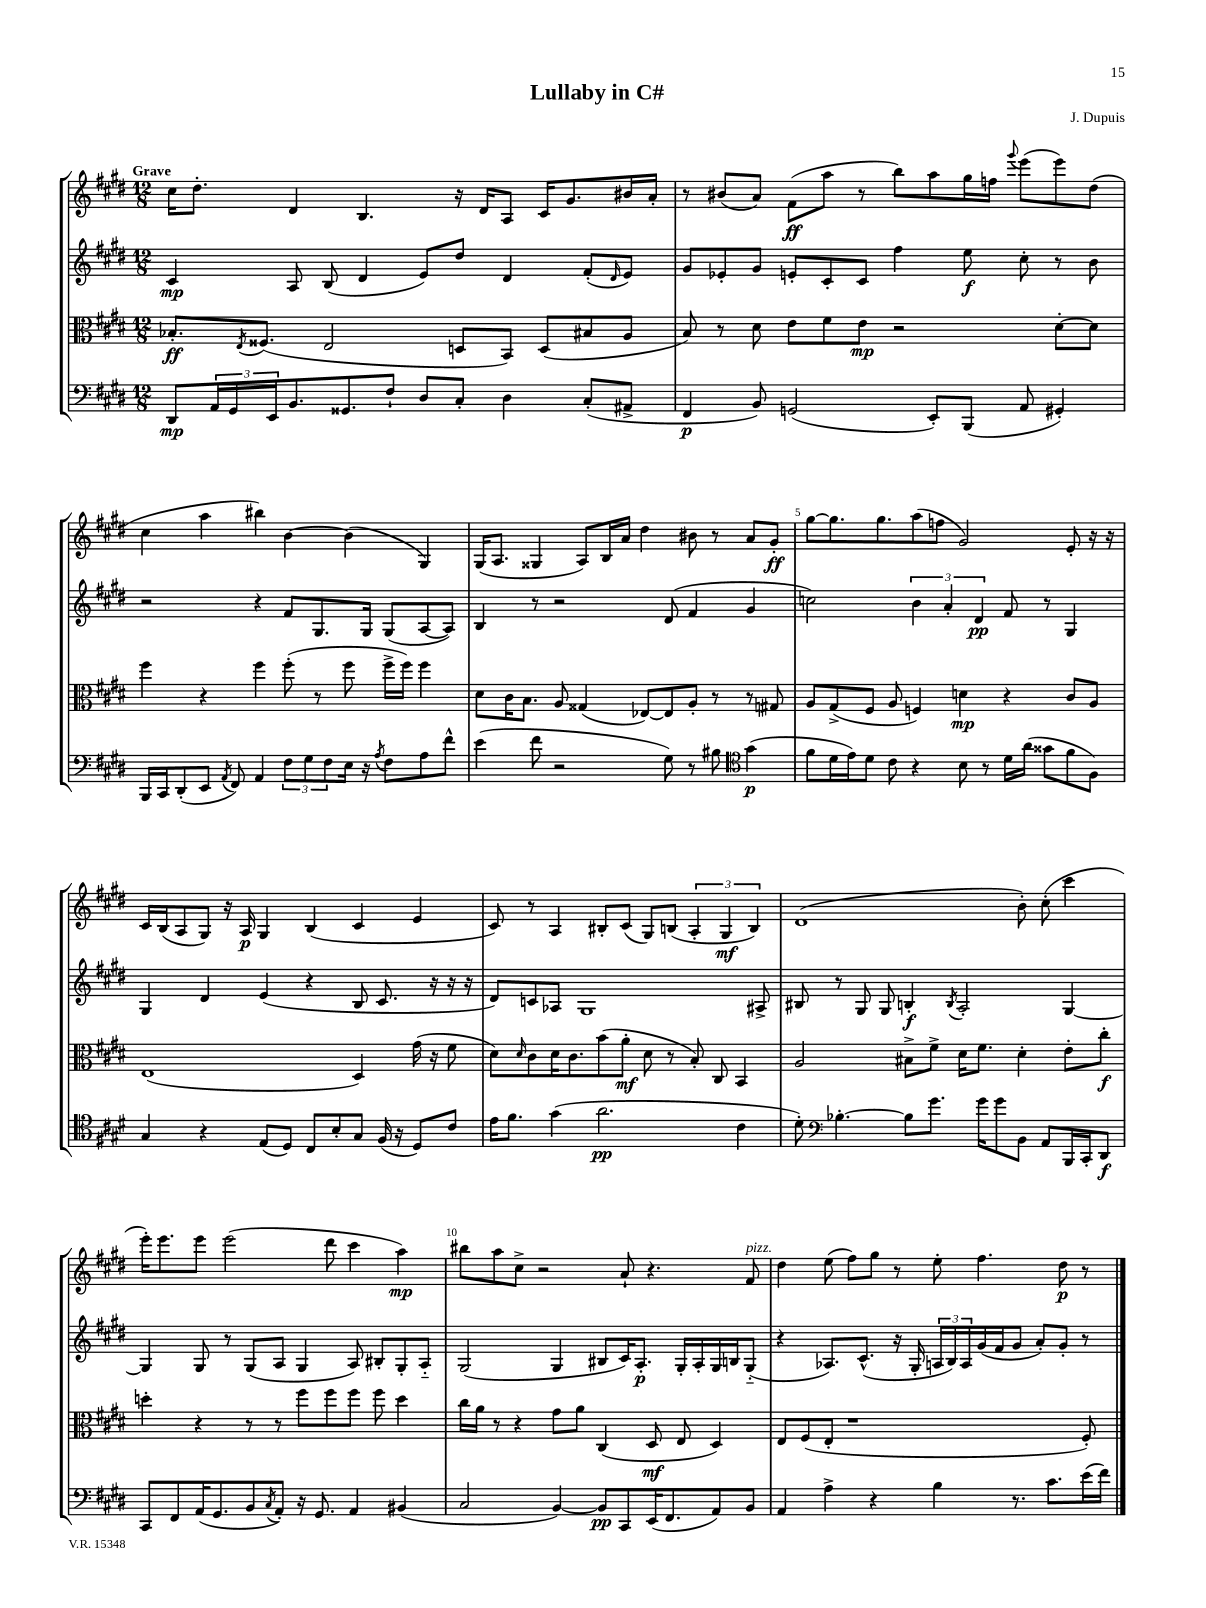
\header { title = "Lullaby in C#" composer = "J. Dupuis" }
<<
\new StaffGroup <<
\new Staff = "s0" {
    \clef treble \key e \major \numericTimeSignature \time 12/8 \tempo "Grave"
    cis''16 dis''8.-. dis'4 b4. r16 dis'16 a8 cis'16 gis'8. bis'16 a'16-. |
    r8 bis'8( a'8) fis'8\ff( a''8 r8 b''8) a''8 gis''16 f''16 \appoggiatura { gis'''8 } e'''8( e'''8) dis''8( |
    cis''4 a''4 bis''4) b'4~ b'4( gis4) |
    gis16( a8. gisis4 a8) b16 a'16 dis''4 bis'8 r8 a'8 gis'8-.\ff |
    gis''8~ gis''8. gis''8. a''8( f''8 gis'2) e'8-. r16 r16 |
    cis'16 b16( a8 gis8) r16 a16\p gis4 b4( cis'4 e'4 |
    cis'8) r8 a4 bis8-. cis'8( gis8) b8( \tuplet 3/2 { a4-. gis4\mf b4) } |
    dis'1( b'8-.) cis''8-.( cis'''4 |
    e'''16-.) e'''8. e'''8 e'''2( dis'''8 cis'''4 a''4\mp) |
    bis''8 a''8 cis''8-> r2 a'8-! r4. fis'8^\markup { \italic "pizz." } |
    dis''4 e''8( fis''8) gis''8 r8 e''8-. fis''4. dis''8\p r8 \bar "|." |
}
\new Staff = "s1" {
    \clef treble \key e \major \numericTimeSignature \time 12/8
    cis'4\mp a8 b8( dis'4 e'8) dis''8 dis'4 fis'8-.( \grace { dis'16 } e'8) |
    gis'8 ees'8-. gis'8 e'8-. cis'8-. cis'8 fis''4 e''8\f cis''8-. r8 b'8 |
    r2 r4 fis'8 gis8. gis16 gis8( a8~ a8) |
    b4 r8 r2 dis'8( fis'4 gis'4 |
    c''2) \tuplet 3/2 { b'4 a'4-. dis'4\pp } fis'8 r8 gis4 |
    gis4 dis'4 e'4( r4 b8 cis'8. r16 r16 r16 |
    dis'8) c'8 aes8 gis1 ais8-> |
    bis8 r8 gis8 gis8 b4-.\f \acciaccatura { b8 } a2-. gis4~ |
    gis4 gis8 r8 gis8( a8 gis4 a8) bis8-. gis8-. a8-_ |
    gis2( gis4 bis8 cis'16) a8.-.\p gis16-. a16-. gis16 b16 gis8-_( |
    r4 aes8.) cis'8.-^( r16 gis16-. \tuplet 3/2 { a16 b16) a16 } gis'16( fis'16 gis'8 a'8-.) gis'8-. r8 \bar "|." |
}
\new Staff = "s2" {
    \clef alto \key e \major \numericTimeSignature \time 12/8
    bes8.-.\ff \acciaccatura { e8 } fisis8.( e2 d8 b,8) d8( bis8 a8 |
    b8) r8 dis'8 e'8 fis'8 e'8\mp r2 dis'8~-. dis'8 |
    fis''4 r4 fis''4 fis''8-.( r8 fis''8 fis''16-> fis''16) fis''4 |
    dis'8 cis'16 b8. a8 gisis4( ees8~) ees8 a8-. r8 r8 gis8 |
    a8 gis8->( fis8 a8 f4) d'4\mp r4 cis'8 a8 |
    e1( dis4) gis'16( r16 fis'8 |
    dis'8) \grace { dis'16 } cis'8 dis'16 cis'8. b'8( a'8-.\mf dis'8 r8 b8-.) cis8 b,4 |
    a2 bis8-> fis'8-> dis'16 fis'8. dis'4-. e'8-. cis''8-.\f |
    d''4-. r4 r8 r8 fis''8 fis''8 fis''8 fis''8 d''4 |
    cis''16 a'16 r8 r4 gis'8 a'8 cis4( dis8\mf e8 dis4) |
    e8 fis8( e8-. r1 fis8-.) \bar "|." |
}
\new Staff = "s3" {
    \clef bass \key e \major \numericTimeSignature \time 12/8
    dis,8\mp \tuplet 3/2 { a,16 gis,16 e,16 } b,8. gisis,8. fis8-! dis8 cis8-. dis4 cis8-.( ais,8-> |
    fis,4\p b,8) g,2( e,8-.) b,,8( a,8 gis,4-.) |
    b,,16 cis,16 dis,8-.( e,8 \acciaccatura { a,8 } fis,8) a,4 \tuplet 3/2 { fis8 gis8 fis8 } e16 r16 \acciaccatura { a8 } fis8 a8 fis'8-^ |
    e'4( fis'8 r2 gis8) r8 bis8 \clef tenor gis'4\p( |
    fis'8 dis'16 e'16) dis'8 cis'8 r4 b8 r8 dis'16 a'16( gisis'8 fis'8 fis8) |
    gis4 r4 e8( dis8) cis8 b8-. gis8 fis16( r16 dis8) cis'8 |
    e'16 fis'8. gis'4( a'2.\pp cis'4 |
    dis'8-.) \clef bass bes4.~-. bes8 gis'8. gis'16 gis'8 b,8 a,8 b,,16 cis,16-. dis,8\f |
    cis,8 fis,8 a,16( gis,8. b,8 \acciaccatura { cis8 } a,8-.) r16 gis,8. a,4 bis,4( |
    cis2 b,4~) b,8\pp cis,8 e,16( fis,8. a,8) b,8 |
    a,4 a4-> r4 b4 r8. cis'8. e'16( fis'16) \bar "|." |
}
>>
>>
\layout { \context { \Score \override BarNumber.break-visibility = ##(#f #t #t) barNumberVisibility = #(every-nth-bar-number-visible 5) } }
